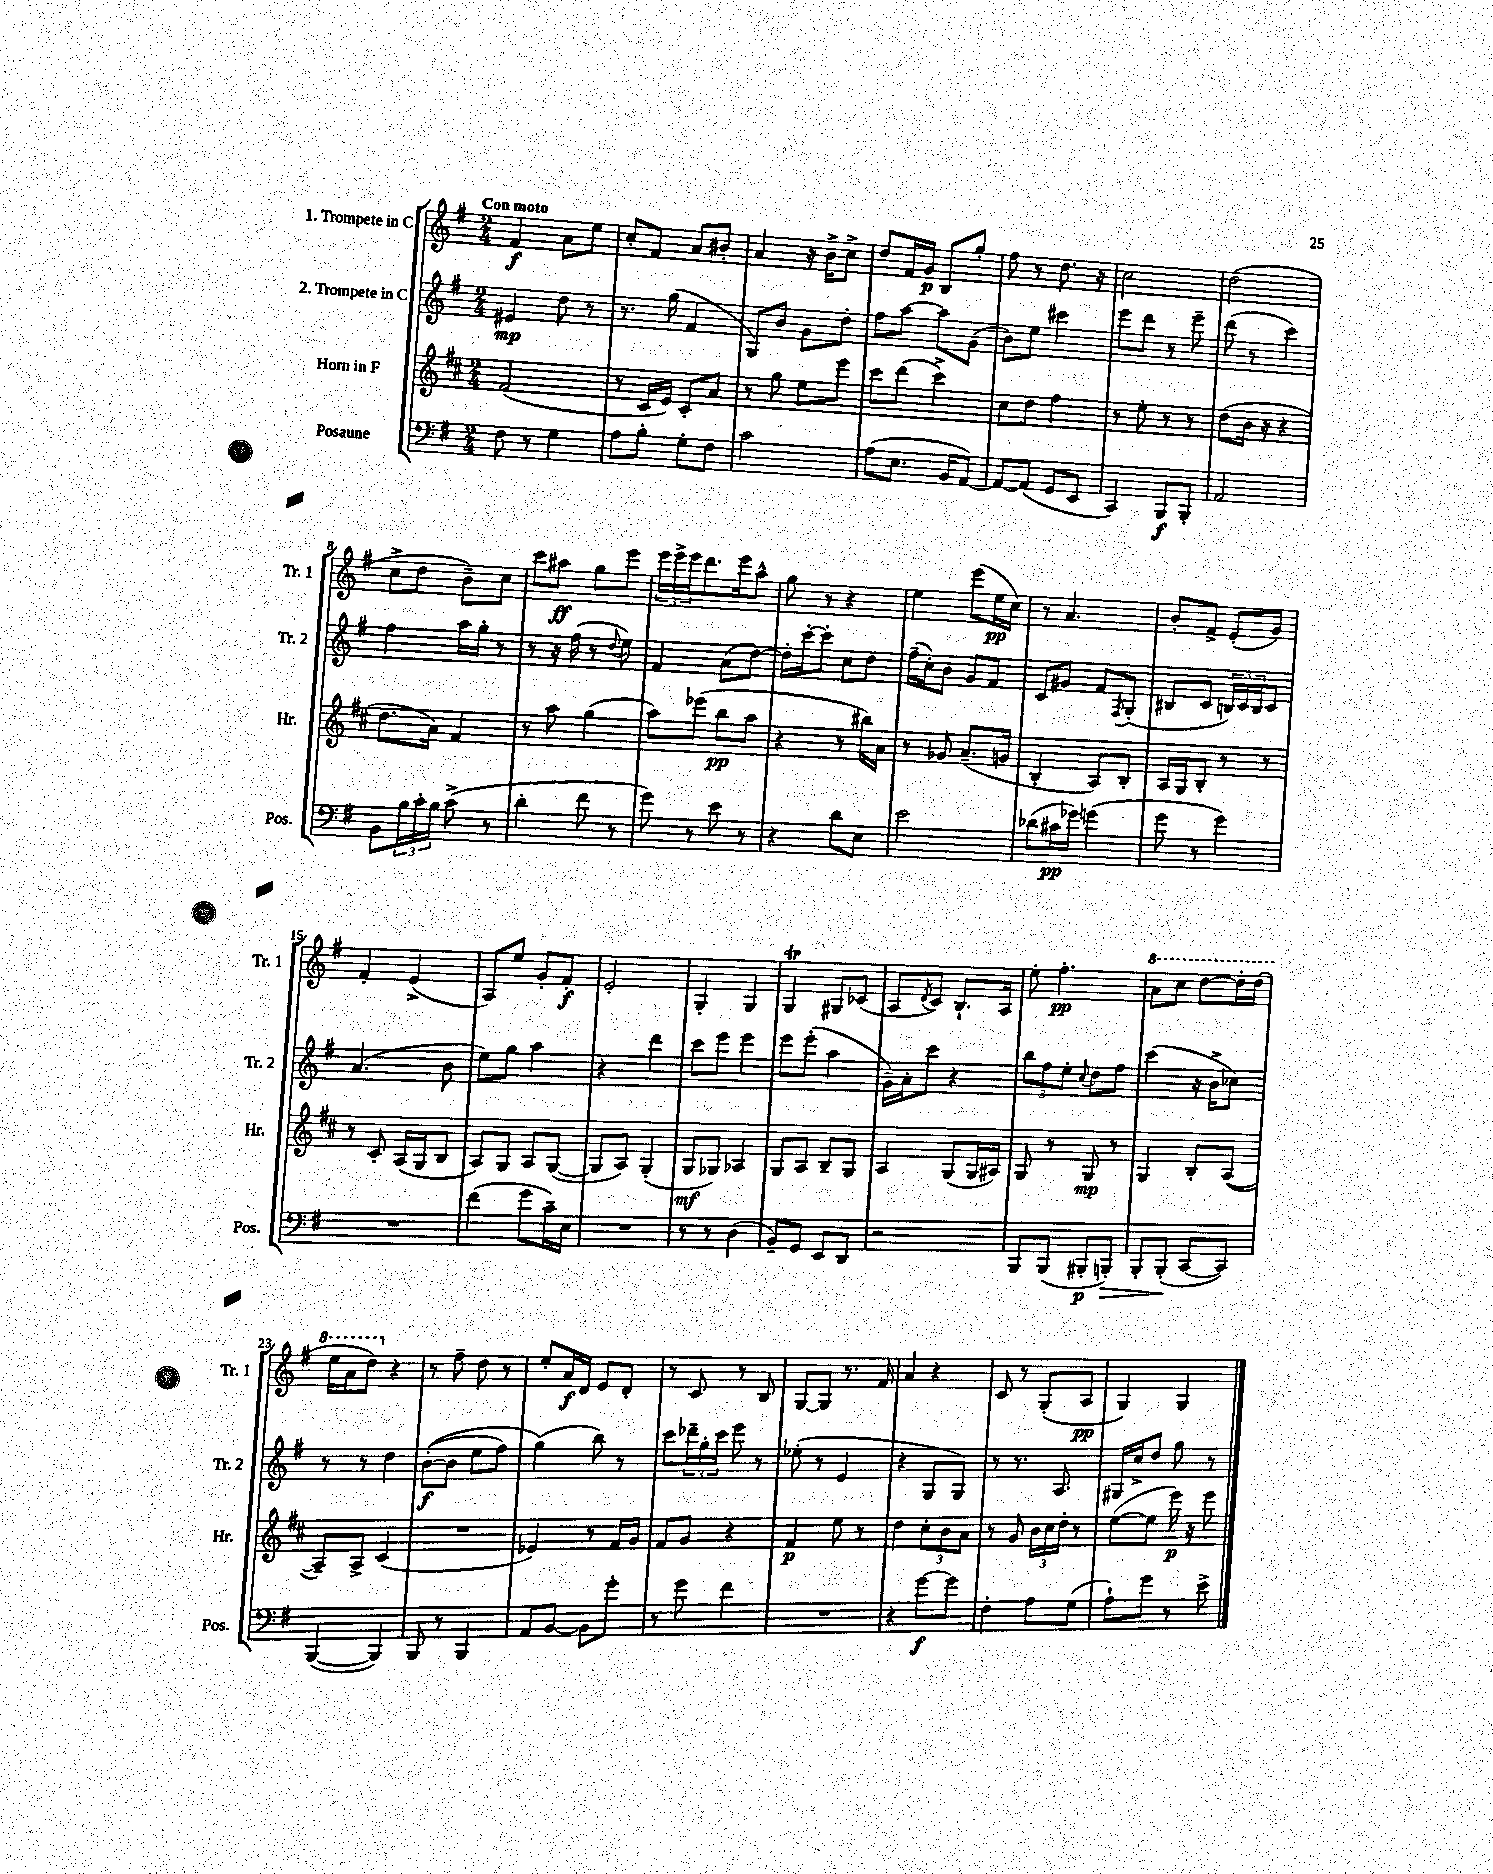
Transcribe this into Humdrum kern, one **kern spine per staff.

**kern	**kern	**kern	**kern
*staff4	*staff3	*staff2	*staff1
*clefF4	*clefG2	*clefG2	*clefG2
*k[f#]	*k[f#c#]	*k[f#]	*k[f#]
*M2/4	*M2/4	*M2/4	*M2/4
8F#\	(2f#/	4e#/	4f#/
8r	.	.	.
4G\	.	8dd\	8a\L
.	.	8r	8ee\J
=	=	=	=
8A\L	8r	8.r	8cc'/L
8B'\J	16c#/LL	.	8f#/J
.	16e/JJ)	(16gg\	.
8G'\L	8c#'/L	4f#/	8a/L
8F#\J	8a/J	.	8b#'/J
=	=	=	=
2c\	8r	8G/L)	4a/
.	8gg\	8b/J	.
.	8ee\L	8g\L	16r
.	.	.	16b^\LK
.	8eee\J	8dd'\J	8cc^\J
=	=	=	=
(8A\L	8ccc#\L	8ff#\L	8dd/L
8.E\J	(8ddd\J	[8aa\J	16f#/L
.	.	.	16g/JJ
.	4ccc#^\)	8aa\]L	8B/L
16BB/LK	.	.	.
[8AA/J)	.	(8g\J	8gg'/J
=	=	=	=
8AA/_L	8cc#\L	8b\L)	8ff#\
(8AA/]J	8dd\J	8ee\J	8r
8GG/L	4ff#\	4ccc#\	8.dd\
8EE/J	.	.	.
.	.	.	16r
=	=	=	=
4CC/)	8r	8eee\L	2cc\
.	8ee'\	8ddd\J	.
8BBB/L	8r	8r	.
8BBB'/J	8r	8eee~\	.
=	=	=	=
2AA/	(8dd\L	(8ddd\	(2dd\
.	16b\Jk	8r	.
.	16r	.	.
.	4r	4ccc\)	.
=	=	=	=
8BB\L	8.dd\L	4ff#\	8cc^\L
24B\L	.	.	8dd\J
24c'\	.	.	.
.	16a\Jk)	.	.
24B\JJ	.	.	.
(8c^\	4f#/	16aa\LL	8b~\L)
.	.	16gg'\JJ	.
8r	.	8r	8cc\J
=	=	=	=
4d'\	8r	8r	8ccc\L
.	8aa\	16r	8aa#\J
.	.	(16ff#\	.
8f#\	(4gg\	8r	8gg\L
.	.	8qqdd/	.
8r	.	8ee\)	8eee\J
=	=	=	=
8g\)	8aa\L)	4f#/	24eee\LL
.	.	.	24eee^\
.	.	.	24eee\J
8r	(8eee-\J	.	8.ddd\
8e\	8bb\L	(8a\L	.
.	.	.	16eee\k
8r	8aa\J	[8dd\J)	8aa^^\J
=	=	=	=
4r	4r	16dd'\]LL	8gg\
.	.	[16ccc'\J	.
.	.	8ccc'\]J	8r
8d\L	8r	8cc\L	4r
8E\J	16bb#\LL)	8dd\J	.
.	16a\JJ	.	.
=	=	=	=
2e\	8r	(16ff#~\LL	4ee\
.	.	16cc'\J)	.
.	8g-/	8b\J	.
.	(8.a~/L	8g/L	(8eee\L
.	.	8f#/J	16ee\L
.	16g/Jk	.	16cc\JJ)
=	=	=	=
(8d-\L	4B'/	8c/L	8r
16c#\L	.	8g#/J	4.a/
16g-\JJ)	.	.	.
(4g\	8A/L)	8f#/L	.
.	.	8qF#/	.
.	8B'/J	(8G'/J	.
=	=	=	=
8g\	16A/LL	8B#/L	8b'/L
.	16G/J	.	.
8r	8B'/J	8c/J	8f#^/J
4g\)	8r	24B/LL)	(8e'/L
.	.	24c/	.
.	.	24B/J	.
.	8r	8c/J	8g/J)
=	=	=	=
2r	8r	(4.a/	4f#'/
.	8c#'/	.	.
.	(16A/LL	.	(4e^/
.	16G/J	.	.
.	8B/J	8b\	.
=	=	=	=
(4f#\	8A/L)	8ee\L)	8A/L)
.	8G/J	8gg\J	8ee/J
8g\L	8A/L	4aa\	8g'/L
16c~\L)	([8G/J	.	8f#'/J
16E\JJ	.	.	.
=	=	=	=
2r	8G/]L	4r	2e'/
.	8A/J)	.	.
.	(4G'/	4ddd\	.
=	=	=	=
8r	8G/L	8ccc\L	4G'/
8r	8G-/J)	8eee\J	.
(4D\	4A-/	4eee\	4G/
=	=	=	=
8BB~/L)	8G/L	8eee\L	4G/
8GG/J	8A/J	(8eee'\J	.
8EE/L	8B~/L	4aa\	8G#/L
8DD/J	8G/J	.	(8c-/J
=	=	=	=
2r	4A/	16g~\LL)	8A/L
.	.	16a'\J	.
.	.	.	8qd/
.	.	8ccc\J	8c/J)
.	(8G/L	4r	8.B`/L
.	16G/L	.	.
.	16A#/JJ)	.	16A/Jk
=	=	=	=
8BBB/L	8G/	12bb\L	8ee'\
.	.	12ff#\	.
(8BBB/J	8r	.	4.ff#'\
.	.	12ee'\J	.
.	.	8qqcc/	.
8BBB#'/L	8G/	8dd\L	.
8BBB'/J)	8r	8ff#\J	.
=	=	=	=
8BBB'/L	4G/	(4ccc\	8aa\L
(8BBB'/J	.	.	8ccc\J
[8CC/L	8B'/L	16r	[8ddd\L
.	.	16b^\LK	.
8CC/]J)	([8A/J	8cc-\J)	16ddd'\]L
.	.	.	(16ddd\JJ
=	=	=	=
([4BBB/	8A~/]L)	8r	16eee\LL
.	.	.	16aa\J
.	8A^/J	8r	8ddd\J)
4BBB/])	(4c#/	4dd\	4r
=	=	=	=
8BBB/	2r	&(([8b'\L	8r
8r	.	8b\]J	8ff#~\
4BBB/	.	8ee\L	8dd\
.	.	8ff#\J)	8r
=	=	=	=
8AA/L	4e-/)	(4gg\&)	8ee'/L
[8BB/J	.	.	16a/L
.	.	.	16d/JJ
8BB\]L	8r	8bb\)	8e/L
8g'\J	16f#/LL	8r	8d'/J
.	16g/JJ	.	.
=	=	=	=
8r	8f#/L	8ccc\L	8r
8g\	8g/J	24ddd-~\L	8c/
.	.	24gg'\	.
.	.	24ccc\JJ	.
4f#\	4r	8eee\	8r
.	.	8r	8B/
=	=	=	=
2r	4f#/	(8ee-'\	[8G/L
.	.	8r	8G/]J
.	8ee\	4e/	8.r
.	8r	.	.
.	.	.	16f#/
=	=	=	=
4r	4dd\	4r	4a/
[8g\L	12cc#'\L	8G/L	4r
.	12b\	.	.
8g\]J	.	8G/J)	.
.	12a\J	.	.
=	=	=	=
4F#'\	8r	8r	8c/
.	8g/	8.r	8r
8A\L	24b\LL	.	(8G'/L
.	24cc#\	.	.
.	.	8.A/	.
.	24dd'\JJ	.	.
(8G\J	8r	.	8A/J
=	=	=	=
8A`\L)	([8ee\L	16G#/LL	4G/)
.	.	16cc^/J	.
8g\J	8ee\]J	8dd/J	.
8r	16eee\)	8gg\	4G/
.	16r	.	.
8e^\	8eee\	8r	.
==	==	==	==
*-	*-	*-	*-
